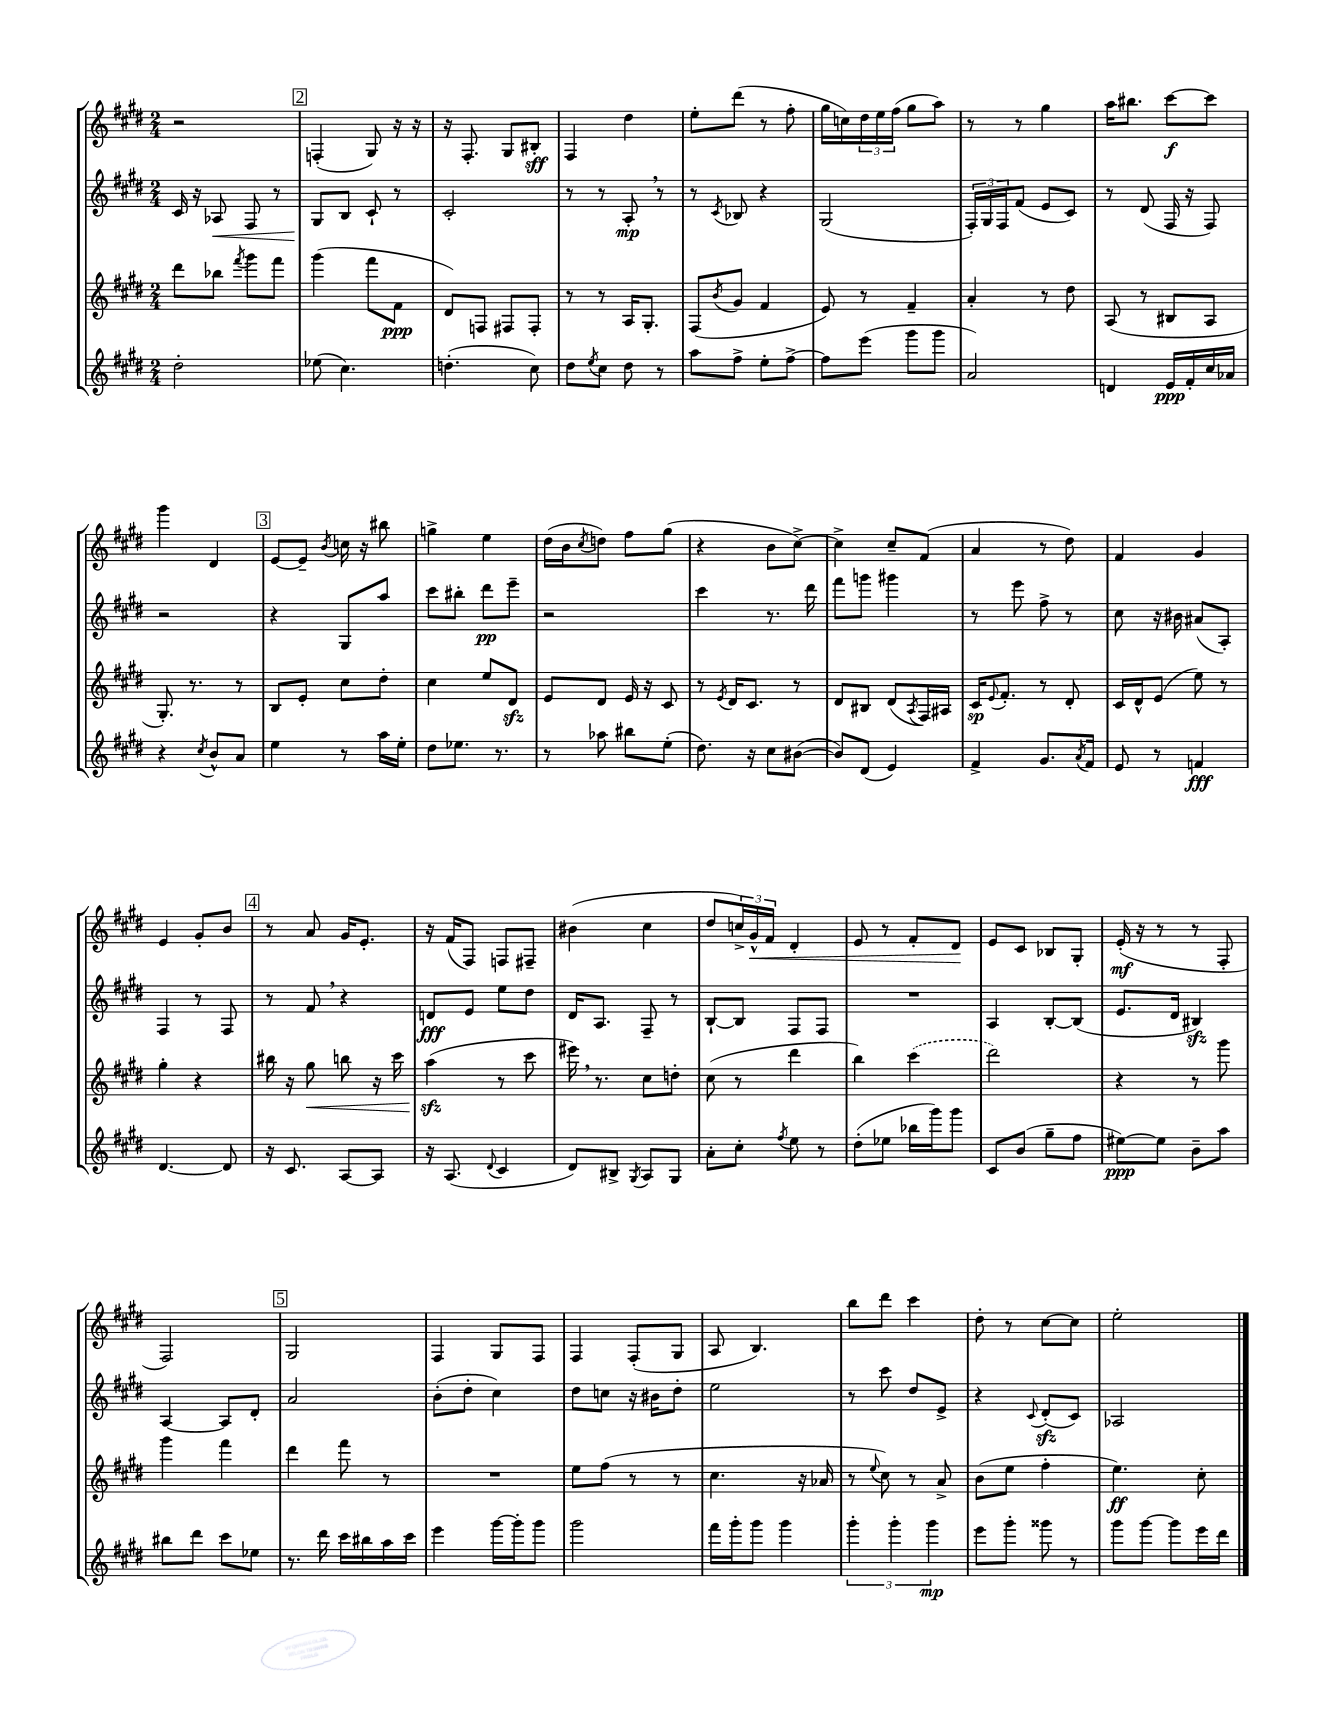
<<
\new StaffGroup <<
\new Staff = "s0" {
    \clef treble \key e \major \numericTimeSignature \time 2/4
    r2 |
    \mark \markup { \box "2" } f4-.( gis8) r16 r16 |
    r16 fis8.-. gis8 bis8-.\sff |
    fis4 dis''4 |
    e''8-. dis'''8( r8 fis''8-. |
    gis''16 c''16) \tuplet 3/2 { dis''16 e''16 fis''16( } gis''8 a''8) |
    r8 r8 gis''4 |
    a''16 bis''8. cis'''8~\f cis'''8 |
    gis'''4 dis'4 |
    \mark \markup { \box "3" } e'8~ e'8-- \acciaccatura { b'8 } c''16 r16 bis''8 |
    g''4-> e''4 |
    dis''16( b'16 \acciaccatura { cis''8 } d''8) fis''8 gis''8( |
    r4 b'8 cis''8~->) |
    cis''4-> cis''8-- fis'8( |
    a'4 r8 dis''8) |
    fis'4 gis'4 |
    e'4 gis'8-. b'8 |
    \mark \markup { \box "4" } r8 a'8 gis'16 e'8.-. |
    r16 fis'16( fis8) f8 fis8-- |
    bis'4( cis''4 |
    dis''8 \tuplet 3/2 { c''16->) gis'16-^\< fis'16 } dis'4-. |
    e'8 r8 fis'8-. dis'8\! |
    e'8 cis'8 bes8 gis8-. |
    e'16-.\mf( r16 r8 r8 fis8-. |
    fis2) |
    \mark \markup { \box "5" } gis2 |
    fis4 gis8 fis8 |
    fis4 fis8-.( gis8 |
    a8 b4.) |
    b''8 dis'''8 cis'''4 |
    dis''8-. r8 cis''8~ cis''8 |
    e''2-. \bar "|." |
}
\new Staff = "s1" {
    \clef treble \key e \major \numericTimeSignature \time 2/4
    cis'16 r16 aes8\< fis8 r8 |
    \mark \markup { \box "2" } gis8\! b8 cis'8-! r8 |
    cis'2-. |
    r8 r8 a8-.\mp \breathe r8 |
    r8 \acciaccatura { cis'8 } bes8 r4 |
    gis2( |
    \tuplet 3/2 { fis16-.) gis16 fis16 } fis'8( e'8 cis'8) |
    r8 dis'8( fis16 r16 fis8) |
    r2 |
    \mark \markup { \box "3" } r4 gis8 a''8 |
    cis'''8 bis''8-. dis'''8\pp e'''8-- |
    r2 |
    cis'''4 r8. dis'''16 |
    fis'''8 g'''8 gis'''4 |
    r8 e'''8 fis''8-> r8 |
    cis''8 r16 bis'16 ais'8( a8-.) |
    fis4 r8 fis8 |
    \mark \markup { \box "4" } r8 fis'8 \breathe r4 |
    d'8\fff e'8 e''8 dis''8 |
    dis'16 a8. fis8-- r8 |
    b8~-! b8 fis8 fis8 |
    R2 |
    a4 b8~-. b8( |
    e'8. dis'16 bis4\sfz) |
    a4~ a8 dis'8-. |
    \mark \markup { \box "5" } a'2 |
    b'8-.( dis''8-. cis''4) |
    dis''8 c''8 r16 bis'16 dis''8-. |
    e''2 |
    r8 cis'''8 dis''8 e'8-> |
    r4 \appoggiatura { cis'8 } dis'8-.\sfz( cis'8) |
    aes2 \bar "|." |
}
\new Staff = "s2" {
    \clef treble \key e \major \numericTimeSignature \time 2/4
    dis'''8 bes''8 \acciaccatura { fis'''8 } gis'''8 fis'''8 |
    \mark \markup { \box "2" } gis'''4( fis'''8 fis'8\ppp |
    dis'8) f8 fis8 fis8-. |
    r8 r8 a16 gis8.-. |
    fis8( \acciaccatura { b'8 } gis'8 fis'4 |
    e'8) r8 fis'4-- |
    a'4-. r8 dis''8 |
    a8( r8 bis8 a8 |
    gis8.-.) r8. r8 |
    \mark \markup { \box "3" } b8 e'8-. cis''8 dis''8-. |
    cis''4 e''8 dis'8\sfz |
    e'8 dis'8 e'16 r16 cis'8 |
    r8 \acciaccatura { e'8 } dis'16 cis'8. r8 |
    dis'8 bis8 dis'8( \acciaccatura { a8 } fis16) ais16 |
    cis'16\sp \appoggiatura { e'8 } fis'8.-. r8 dis'8-. |
    cis'16 dis'16-^ e'8( e''8) r8 |
    gis''4-. r4 |
    \mark \markup { \box "4" } bis''16 r16 gis''8\< b''8 r16 cis'''16 |
    a''4\sfz\!( r8 cis'''8 |
    eis'''16) \breathe r8. cis''8 d''8-. |
    cis''8( r8 dis'''4 |
    b''4) \once \slurDashed cis'''4( |
    dis'''2) |
    r4 r8 gis'''8 |
    gis'''4 fis'''4 |
    \mark \markup { \box "5" } dis'''4 fis'''8 r8 |
    R2 |
    e''8 fis''8( r8 r8 |
    cis''4. r16 aes'16 |
    r8 \appoggiatura { e''8 } cis''8) r8 a'8-> |
    b'8( e''8 fis''4-. |
    e''4.\ff) cis''8-. \bar "|." |
}
\new Staff = "s3" {
    \clef treble \key e \major \numericTimeSignature \time 2/4
    dis''2-. |
    \mark \markup { \box "2" } ees''8( cis''4.) |
    d''4.-.( cis''8) |
    dis''8 \acciaccatura { e''8 } cis''8 dis''8 r8 |
    a''8 fis''8-> e''8-. fis''8~-> |
    fis''8 e'''8( gis'''8 gis'''8 |
    a'2) |
    d'4 e'16\ppp fis'16-. cis''16 aes'16 |
    r4 \acciaccatura { cis''8 } b'8-^ a'8 |
    \mark \markup { \box "3" } e''4 r8 a''16 e''16-. |
    dis''8 ees''8. r8. |
    r8 aes''8 bis''8 e''8-.( |
    dis''8.) r16 cis''8 bis'8~( |
    bis'8) dis'8( e'4) |
    fis'4-> gis'8. \acciaccatura { a'8 } fis'16 |
    e'8 r8 f'4\fff |
    dis'4.~ dis'8 |
    \mark \markup { \box "4" } r16 cis'8. a8~ a8 |
    r16 a8.( \appoggiatura { dis'8 } cis'4 |
    dis'8) bis8-> \acciaccatura { gis8 } a8 gis8 |
    a'8-. cis''8-. \acciaccatura { fis''8 } e''8 r8 |
    dis''8-.( ees''8 bes''16 gis'''16) gis'''8 |
    cis'8 b'8( gis''8-- fis''8 |
    eis''8~\ppp) eis''8 b'8-- a''8 |
    bis''8 dis'''8 cis'''8 ees''8 |
    \mark \markup { \box "5" } r8. dis'''16 cis'''16 bis''16 a''16 cis'''16 |
    e'''4 gis'''16~ gis'''16-. gis'''8 |
    gis'''2 |
    fis'''16 gis'''16-. gis'''8 gis'''4 |
    \tuplet 3/2 { gis'''4-. gis'''4-. gis'''4\mp } |
    e'''8 gis'''8-. gisis'''8 r8 |
    gis'''8 gis'''8~ gis'''8 e'''16 dis'''16 \bar "|." |
}
>>
>>
\layout { \context { \Score \remove "Bar_number_engraver" } }
